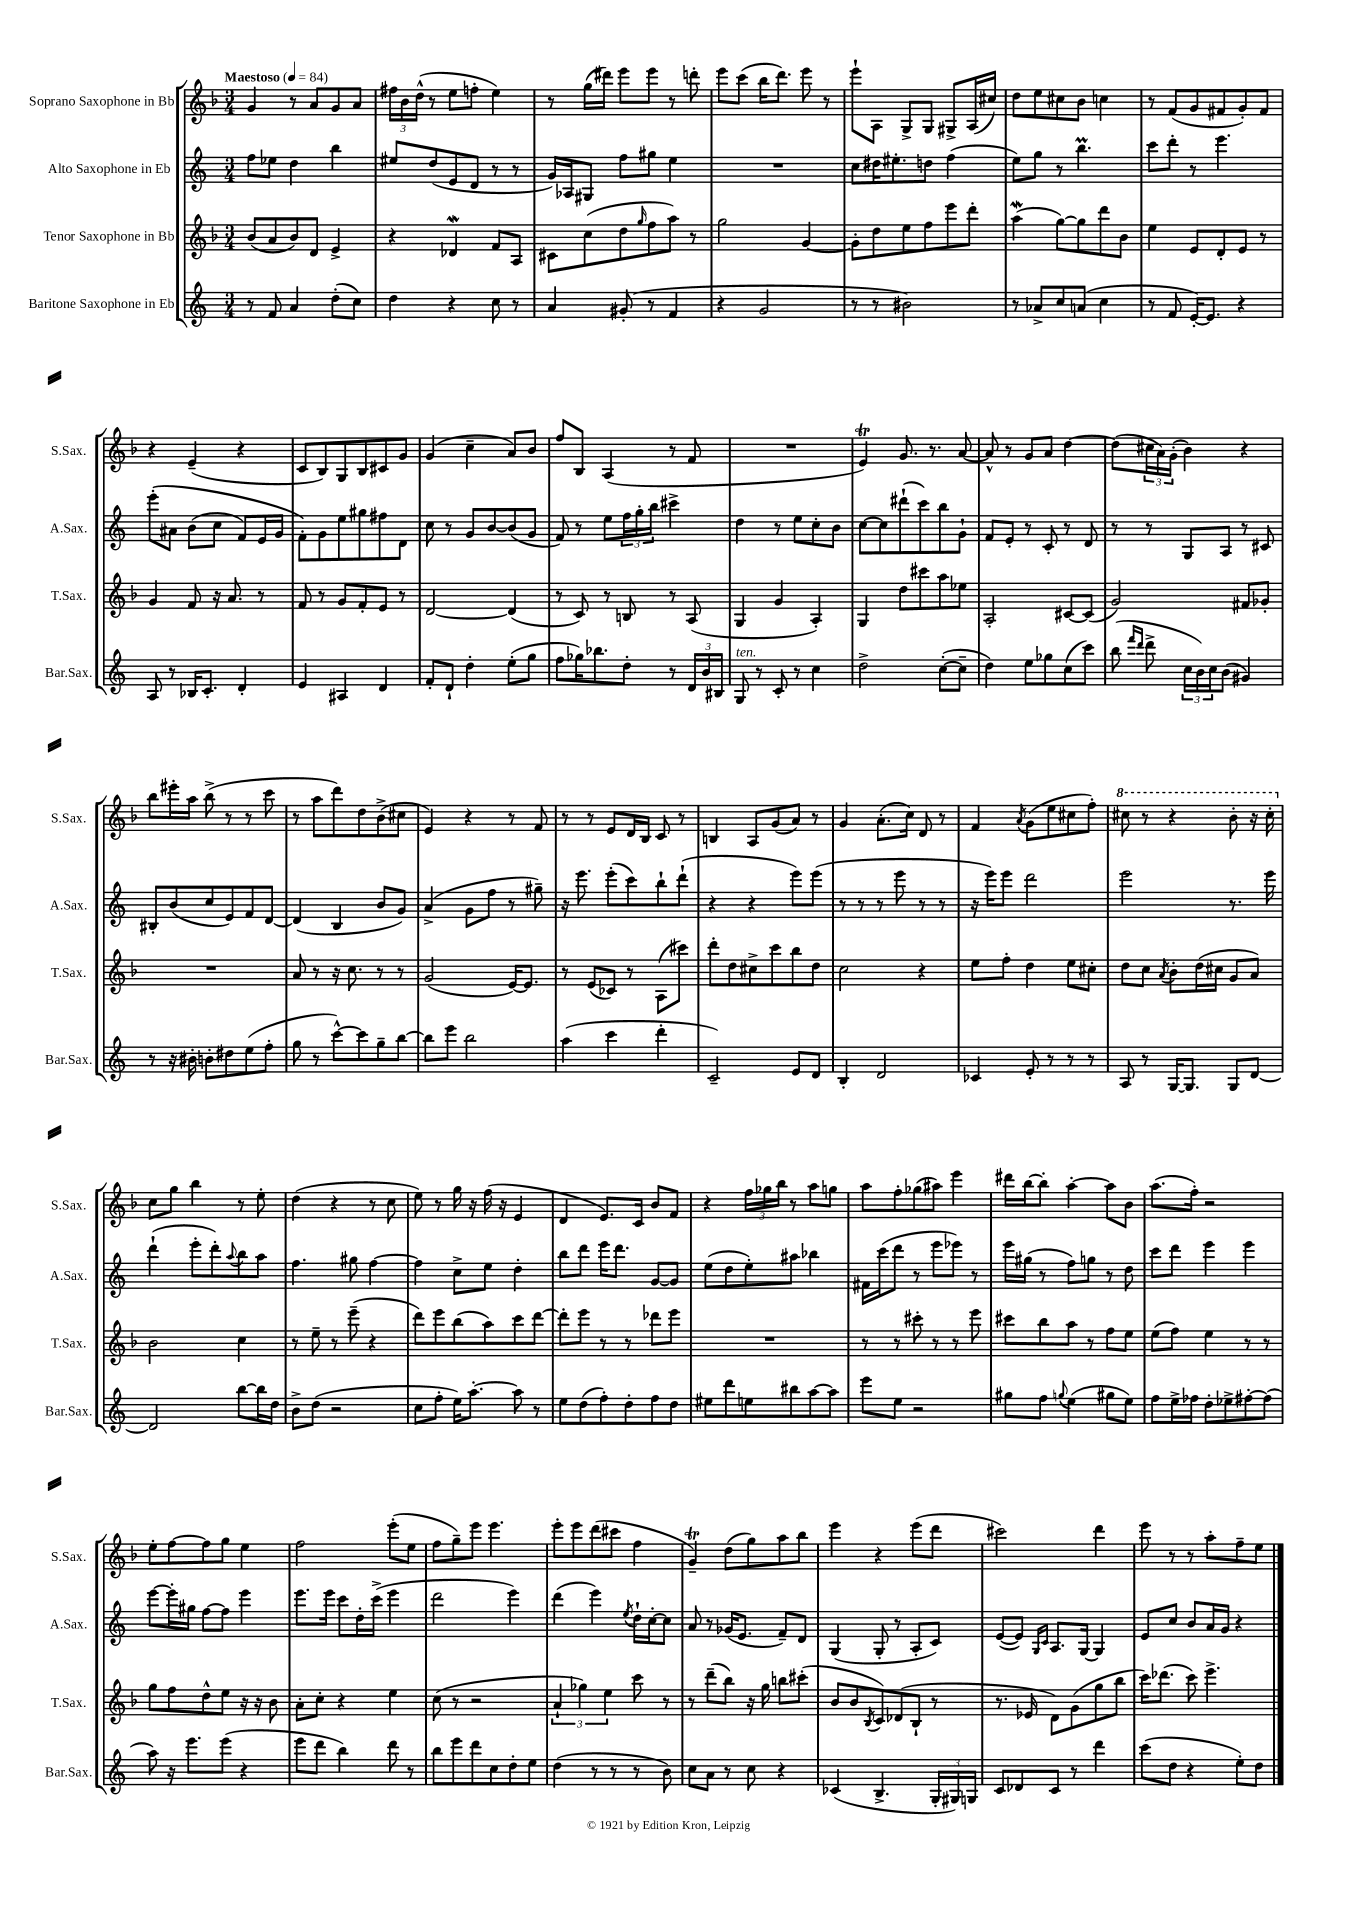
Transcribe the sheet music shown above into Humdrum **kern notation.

**kern	**kern	**kern	**kern
*part4	*part3	*part2	*part1
*staff4	*staff3	*staff2	*staff1
*I"Baritone Saxophone in Eb	*I"Tenor Saxophone in Bb	*I"Alto Saxophone in Eb	*I"Soprano Saxophone in Bb
*I'Bar.Sax.	*I'T.Sax.	*I'A.Sax.	*I'S.Sax.
*clefG2	*clefG2	*clefG2	*clefG2
*k[]	*k[b-]	*k[]	*k[b-]
*M3/4	*M3/4	*M3/4	*M3/4
*MM84	*MM84	*MM84	*MM84
=1	=1	=1	=1
!	!	!	!LO:TX:a:B:t=Maestoso
8r	(8b-/L	8ff\L	4g/
8f/	8a/	8ee-X\J	.
4a/	8b-/)	4dd\	8r
.	8d/J	.	8a/L
(8dd'\L	4e^/	4bb\	8g/
8cc\J)	.	.	8a/J
=2	=2	=2	=2
4dd\	4r	8ee#X/L	24ff#X\LL
.	.	.	24b-\
.	.	.	(24dd^^\JJ
.	.	(8dd/	8r
4r	4d-Xw/	8e/	8ee\L
.	.	8d/J	8ffn'\J
8cc\	8f/L	8r	4ee\)
8r	8A/J	8r	.
=3	=3	=3	=3
4a/	8c#X\L	16g/LL)	8r
.	.	16A-X/J	.
.	(8cc\	8G#X/J	(16gg\LL
.	.	.	16ddd#X\JJ)
(8g#X'/	8dd\	8ff\L	8eee\L
.	16qqgg/	.	.
8r	8ff\	8gg#X\J	8eee\J
4f/	8aa\J)	4ee\	8r
.	8r	.	8dddn'\
=4	=4	=4	=4
4r	2gg\	2.r	8eee\L
.	.	.	(8ccc\J
2g/	.	.	16bb-\KL
.	.	.	8.ddd\J)
.	[4g/	.	8eee\
.	.	.	8r
=5	=5	=5	=5
8r	8g'\L]	8cc\L	8eee`\L
8r	8dd\	16dd#X\K	8A\J
.	.	8.ee#X'\	.
2b#X\)	8ee\	.	8G^/L
.	8ff\	8ddn\J	8G/J
.	8eee\	(4ff\	8G#X^/L
.	8ddd'\J	.	(16A/L
.	.	.	16cc#X/JJ)
=6	=6	=6	=6
8r	(4aaW\	8ee\L)	8dd\L
8a-X^/L	.	8gg\J	8ee\
8cc/	[8gg\L)	8r	8cc#X\
(8an/J	8gg\]	4.bbm\	8b-\J
4cc\	8ddd\	.	4ccn\
.	8b-\J	.	.
=7	=7	=7	=7
8r	4ee\	8ccc\L	8r
8f/	.	8ddd'\J	(8f/L
[16e'/KL)	8e/L	8r	8g/
8.e/J]	.	.	.
.	8d'/	4.eee\	8f#X/
4r	8e/J	.	8g'/)
.	8r	.	8f#/J
!!LO:LB:g=z
=8	=8	=8	=8
8A/	4g/	(8eee'\L	4r
8r	.	8a#X\J	.
16B-X/KL	8f/	(8b\L	(4e~/
8.c'/J	.	.	.
.	16r	8cc\J	.
.	8.a/	.	.
4d'/	.	8f/L)	4r
.	8r	16e/L	.
.	.	16g/JJ	.
=9	=9	=9	=9
4e/	8f/	8f'\L)	8c/L
.	8r	8g\	8B-/)
4A#X/	8g/L	8ee\	8G/
.	8f'/	8gg#X\	8B-/
4d/	8e/J	8ff#X\	8c#X/
.	8r	8d\J	8g/J
=10	=10	=10	=10
8f'/L	[2d/	8cc\	(4g/
8d`/J	.	8r	.
4dd'\	.	8g/L	4cc~\
.	.	[8b/	.
(8ee'\L	(4d/]	(8b/]	8a/L)
8gg\J	.	8g/J	8b-/J
=11	=11	=11	=11
8ff\L	8r	8f/)	8ff/L
16gg-X\K)	8c/)	8r	8B-/J
8.bb-X\	.	.	.
.	8r	8ee\L	(4A/
8dd'\J	8Bn/	24ff\L	.
.	.	24gg'\	.
.	.	24bb\JJ	.
8r	8r	4ccc#X^\	8r
24d/LL	(8A/	.	8f/
24b/	.	.	.
24B#X/JJ	.	.	.
=12	=12	=12	=12
!LO:TX:a:i:t=ten.	!	!	!
8G/	4G/	4dd\	2.r
8r	.	.	.
8c'/	4g/	8r	.
8r	.	8ee\L	.
4cc\	4A'/)	8cc'\	.
.	.	8b\J	.
=13	=13	=13	=13
2dd^\	4G/	[8cc\L	4et/)
.	.	8cc\]	.
.	8dd\L	(8ddd#X`\	8.g/
.	8ccc#X\	8ccc\)	.
.	.	.	8.r
([8cc'\L	8aa\	8bb\	.
8cc~\J]	8ee-X\J	8g`\J	[8a/
=14	=14	=14	=14
4dd\)	2A'/	8f/L	8a^^/]
.	.	8e'/J	8r
8ee\L	.	8r	8g/L
8gg-X\	.	8c'/	8a/J
(8cc\	[8c#X/L	8r	[4dd\
8ccc\J)	(8c#/J]	8d/	.
=15	=15	=15	=15
(8bb\	2g/)	8r	(8dd\L]
16qqfff/LL	.	.	.
16qqddd/JJ	.	.	.
8ddd^\	.	8r	24cc#X\L
.	.	.	24a\)
.	.	.	(24g'\JJ
24cc\LL	.	8G/L	4b-\)
24b\)	.	.	.
24cc\J	.	.	.
(8b\J	.	8A/J	.
4g#X/)	8f#X/L	8r	4r
.	8g-X'/J	8c#X/	.
!!LO:LB:g=z
=16	=16	=16	=16
8r	2.r	8B#X'/L	8bb-\L
16r	.	(8b/	16eee#X'\L
16b#X'\	.	.	16aa\JJ
8bn'\L	.	8cc/	(8bb-^\
8dd#X\	.	8e/)	8r
(8ee\	.	8f/	8r
8ff'\J	.	[8d/J	8ccc\
=17	=17	=17	=17
8gg\	8a/	(4d/]	8r
8r	8r	.	8aa\L
[8ccc^^\L)	16r	4B/	8ddd\)
.	8.cc\	.	.
8ccc\]	.	.	8dd\
8gg~\	8r	8b/L	(8b-^\
[8bb\J	8r	8g/J)	8cc#X\J
=18	=18	=18	=18
8bb\L]	(2g/	(4a^/	4e/)
8eee\J	.	.	.
2bb\	.	8g\L	4r
.	.	8ff\J	.
.	[16e/KL)	8r	8r
.	8.e/J]	.	.
.	.	8gg#X~\)	8f/
=19	=19	=19	=19
(4aa\	8r	16r	8r
.	.	8.eee\	.
.	(8e/L	.	8r
4ccc\	8c-X/J)	(8eee'\L	8e/L
.	8r	8ccc\)	16d/L
.	.	.	16B-/JJ
4ddd'\	(8A\L	8bb`\	8c/
.	8ccc#X\J)	(8ddd`\J	8r
=20	=20	=20	=20
2c~/)	8ddd'\L	4r	4Bn/
.	8dd\	.	.
.	8cc#X^\	4r	8A/L
.	8ccc\	.	(8g/
8e/L	8bb-\	8eee\L)	8a/J)
8d/J	8dd\J	(8eee\J	8r
=21	=21	=21	=21
4B'/	2cc\	8r	4g/
.	.	8r	.
2d/	.	8r	(8.a'\L
.	.	8eee\	.
.	.	.	16cc\Jk)
.	4r	8r	8d/
.	.	8r	8r
=22	=22	=22	=22
4c-X/	8ee\L	16r	4f/
.	.	16eee\KL)	.
.	8ff'\J	8eee\J	.
.	.	.	8qa/
8e'/	4dd\	2ddd\	(8g\L
8r	.	.	8ee\
8r	8ee\L	.	8cc#X\
8r	8cc#X'\J	.	8ff'\J)
=23	=23	=23	=23
*	*	*	*8va
8A/	8dd\L	2eee\	8ccc#X\
8r	8cc\J	.	8r
.	8qa/	.	.
[16G/KL	8b-'\L	.	4r
8.G/J]	.	.	.
.	(16dd\L	.	.
.	16cc#X\JJ	.	.
8G/L	8g/L	8.r	8bb-'\
[8d/J	8a/J)	.	16r
.	.	16eee\	16ccc#'\
!!LO:LB:g=z
=24	=24	=24	=24
*	*	*	*X8va
2d/]	2b-\	(4ddd`\	8cc\L
.	.	.	8gg\J
.	.	8eee'\L	4bb-\
.	.	8ddd'\)	.
.	.	8qqaa/	.
[8bb\L	4cc\	8bb\	8r
16bb\L]	.	8aa\J	8ee'\
16dd\JJ	.	.	.
=25	=25	=25	=25
8b^\L	8r	4.ff\	(4dd\
(8dd\J	8ee~\	.	.
2r	8r	.	4r
.	(8eee~\	8gg#X\	.
.	4r	[4ff\	8r
.	.	.	8cc\
=26	=26	=26	=26
8cc\L	8ddd\L)	4ff\]	8ee\)
8ff'\J	8eee\	.	8r
16ee\KL)	(8bb-\	8cc^\L	16gg\
[8.aa'\J	.	.	16r
.	8aa\)	8ee\J	(16ff\
.	.	.	16r
8aa\]	8ccc\	4dd'\	4e/
8r	[8ddd\J	.	.
=27	=27	=27	=27
8ee\L	8ddd'\L]	8bb\L	4d/
(8dd\	8eee\J	8ddd\J	.
8ff'\)	8r	16eee\KL	8.e/L)
.	.	8.ddd\J	.
8dd'\	8r	.	.
.	.	.	16c/Jk
8ff\	8ddd-X\L	[8g/L	8b-/L
8dd\J	8eee\J	8g/J]	8f/J
=28	=28	=28	=28
8ee#X\L	2.r	(8ee\L	4r
8ddd\	.	8dd\	.
8een\	.	8ee'\)	24ff\LL
.	.	.	24gg-X\
.	.	.	24bb-\JJ
8bb#X\	.	8aa#X\J	8r
[8aa\	.	4bb-X\	8aa\L
8aa\J]	.	.	8ggn\J
=29	=29	=29	=29
8eee\L	8r	16f#X\LL	8aa\L
.	.	(16ccc\J	.
8ee\J	8r	8ddd\J	8ff'\
2r	8ccc#X'\	8r	(8gg-X\
.	8r	8eee\L	8aa#X\J)
.	8r	8eee-X\J)	4eee\
.	8eee\	8r	.
=30	=30	=30	=30
8gg#X\L	8ccc#X\L	16eee\LL	16ddd#X\LL
.	.	(16gg#X\JJ	[16bb-\J
8ff\J	8bb-\	8r	8bb-'\J]
8qqggn/	.	.	.
(4ee\	8aa\J	8ff\L)	[4aa'\
.	8r	8ggn\J	.
8gg#X\L	8ff\L	8r	8aa\L]
8ee\J)	8ee\J	8dd\	8b-\J
=31	=31	=31	=31
8ff\L	(8ee\L	8ccc\L	(8.aa\L
16ee^\L	8ff\J)	8ddd\J	.
16ff-X\JJ	.	.	16ff'\Jk)
8dd'\L	4ee\	4eee\	2r
8ee-X^\	.	.	.
[8ff#X'\	8r	4eee\	.
(8ff#\J]	8r	.	.
!!LO:LB:g=z
=32	=32	=32	=32
8aa\)	8gg\L	[8eee\L	8ee'\L
16r	8ff\	16eee'\L]	[8ff\
8.eee\L	.	16gg#X\JJ	.
.	8dd^^\	[8ff\L	8ff\]
(8eee\J	8ee\J	8ff\J]	8gg\J
4r	16r	4eee\	4ee\
.	16r	.	.
.	8b-\	.	.
=33	=33	=33	=33
8eee\L	8a'\L	8.eee\L	2ff\
8ddd\J	8cc'\J	.	.
.	.	16eee\Jk	.
4bb\)	4r	8ccc\L	.
.	.	16dd'\L	.
.	.	(16ccc^\JJ	.
8ddd\	4ee\	4eee\	(8eee'\L
8r	.	.	8ee\J
=34	=34	=34	=34
8bb\L	(8cc\	2ddd\	8ff\L
8eee\	8r	.	8gg~\)
8ddd\	2r	.	8eee\J
8cc\	.	.	4.eee\
8dd'\	.	4eee\)	.
8ee\J	.	.	.
=35	=35	=35	=35
(4dd\	6a`/	(4ddd\	8eee'\L
.	.	.	8eee\
.	6gg-X\)	.	.
8r	.	4eee\)	(8ddd\
.	6ee\	.	.
8r	.	.	8ccc#X\J
.	.	8qee/	.
8r	8ccc\	16dd`\LL	4ff\
.	.	[16cc'\J	.
8b\)	8r	8cc\J]	.
=36	=36	=36	=36
8cc\L	8r	8a/	4gT~/)
8a\J	(8ddd~\L	8r	.
8r	8bb-\J)	(16g-X/KL	(8dd\L
.	.	8.e/J	.
8cc\	16r	.	8gg\)
.	16gg\	.	.
4r	8bbn\L	8f~/L)	8aa\
.	(8ccc#X'\J	8d/J	8bb-\J
=37	=37	=37	=37
(4c-X/	8b-/L	(4G/	4eee\
.	8b-/	.	.
.	8qB-/	.	.
4.B^/	8c/)	8G'/	4r
.	(8d-X/	8r	.
.	8B-`/J	8A'/L	(8eee\L
24G'/LL	8r	8c/J)	8ddd\J
24G#X/)	.	.	.
24Gn/JJ	.	.	.
=38	=38	=38	=38
8c/L	8.r	([8e/L	2ccc#X\)
8d-X/	.	8e/J])	.
.	16e-X/	.	.
.	.	16qqG/LL	.
.	.	16qqc/JJ	.
8c/J	8d\L)	8.A/L	.
8r	(8g\	.	.
.	.	[16G/Jk	.
4ddd\	8gg\	4G/]	4ddd\
.	8bb-\J	.	.
=39	=39	=39	=39
(8ccc\L	16ccc\KL)	8e/L	8eee\
.	(8.ddd-X\J	.	.
8dd\J	.	8cc/J	8r
4r	8ccc\)	8b/L	8r
.	4.eee^\	16a/L	8aa'\L
.	.	16g/JJ	.
8ee'\L)	.	4r	8ff~\
8dd\J	.	.	8ee\J
==	==	==	==
*-	*-	*-	*-
